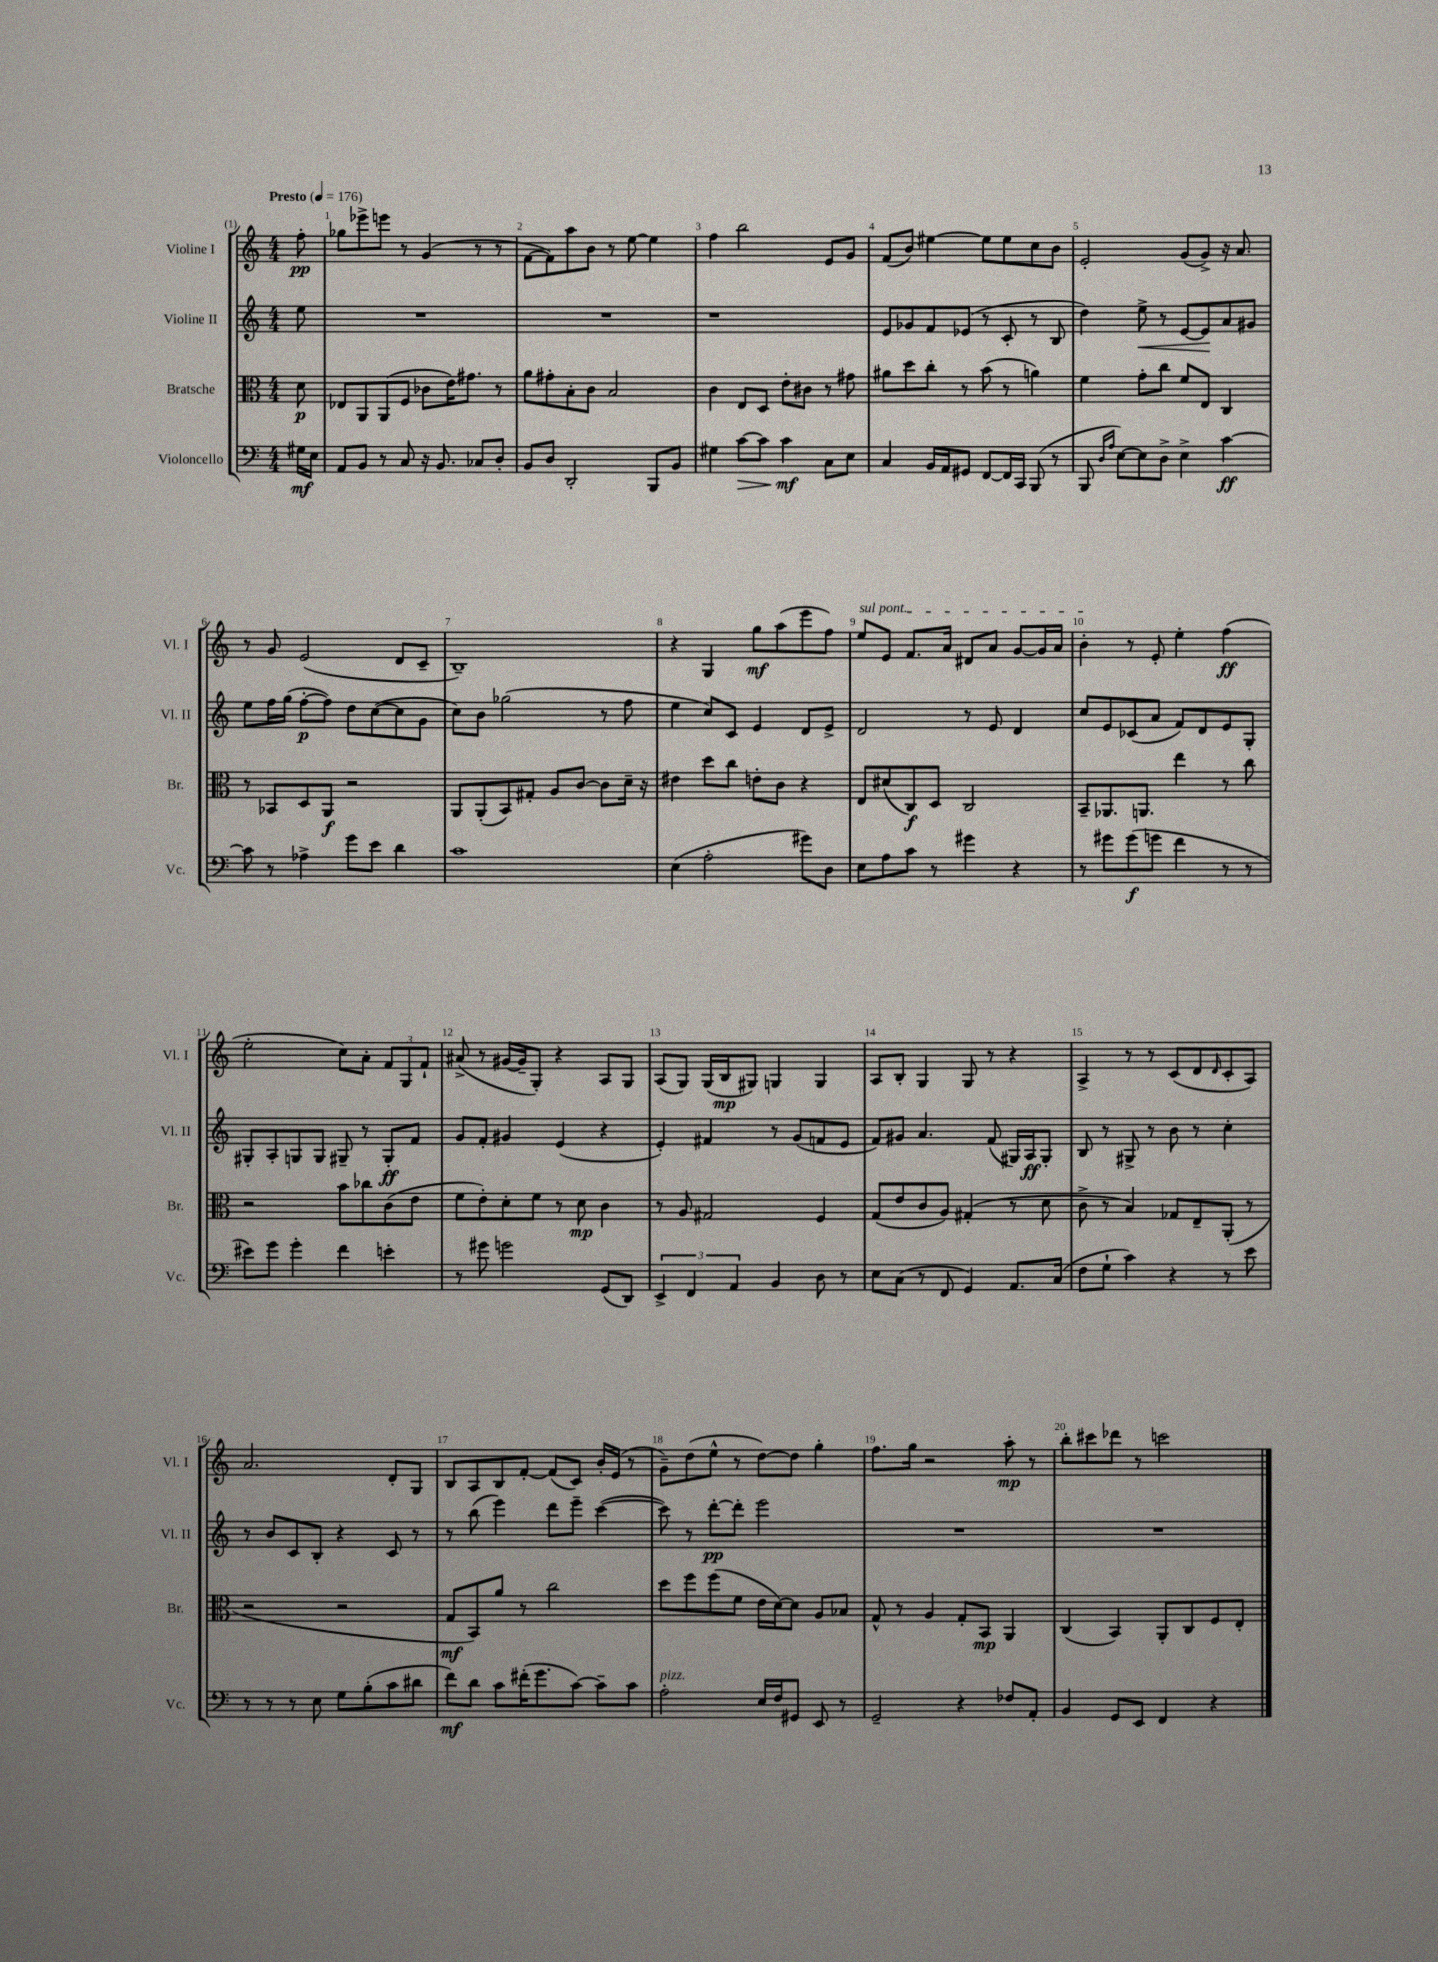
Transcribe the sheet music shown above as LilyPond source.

<<
\new StaffGroup <<
\new Staff = "s0" \with { instrumentName = "Violine I" shortInstrumentName = "Vl. I" } {
    \clef treble \key c \major \numericTimeSignature \time 4/4 \partial 8 \tempo "Presto" 4 = 176
    f''8-.\pp |
    ges''8 ees'''8-> e'''8 r8 g'4( r8 r8 |
    f'8~ f'8) a''8 b'8 r8 e''8~ e''4 |
    f''4 b''2 e'8 g'8 |
    f'8( b'8) eis''4~ eis''8 eis''8 c''8 b'8 |
    e'2-. g'8( g'8->) r16 a'8. |
    r8 g'8 e'2( d'8 c'8-- |
    b1--) |
    r4 g4 g''8\mf a''8( e'''8 f''8) |
    \once \override TextSpanner.bound-details.left.text = \markup { \italic "sul pont." } e''8\startTextSpan e'8 f'8. a'16 dis'8 a'8 g'8~ g'16 a'16 |
    b'4-.\stopTextSpan r8 e'8-. e''4-. f''4\ff( |
    e''2-. c''8) a'8-. \tuplet 3/2 { f'8 g8 f'8-! } |
    ais'8->( r8 gis'16~ gis'16-- g8-.) r4 a8 g8 |
    a8( g8) g16( b16\mp gis8) g4 g4 |
    a8 b8-. g4 g8 r8 r4 |
    a4-> r8 r8 c'8( d'8 \grace { d'16 } c'8-. a8) |
    a'2. d'8-. g8 |
    b8 a8 b8 f'8~-. f'8( c'8) b'16-. e'16( r8 |
    g'8--) d''8( e''8-^ r8 d''8~) d''8 g''4-. |
    f''8. g''16 r2 a''8-.\mp r8 |
    b''8-. cis'''8 des'''8 r8 c'''2 \bar "|." |
}
\new Staff = "s1" \with { instrumentName = "Violine II" shortInstrumentName = "Vl. II" } {
    \clef treble \key c \major \numericTimeSignature \time 4/4 \partial 8
    e''8 |
    R1 |
    R1 |
    r1 |
    e'8 ges'8 f'8 ees'8( r8 c'8-. r8 b8 |
    d''4) e''8->\< r8 e'8~ e'8\! a'8 gis'8 |
    e''8 f''16 g''16( f''8~-.\p f''8) d''8 c''8~( c''8 g'8 |
    c''8) b'8 ges''2( r8 f''8 |
    e''4 c''8) c'8 e'4 d'8 e'8-> |
    d'2 r8 e'8 d'4 |
    c''8 e'8 ces'8( a'8 f'8) d'8 e'8 g8-. |
    gis8-. a8-. g8 g8 gis8-- r8 gis8-.\ff f'8 |
    g'8 f'8-. gis'4 e'4( r4 |
    e'4-.) fis'4 r8 g'8( f'8 e'8 |
    f'8) gis'8 a'4. f'8( gis16) a16\ff gis8-. |
    b8 r8 gis8-> r8 b'8 r8 c''4-. |
    r8 b'8 c'8 b8-. r4 c'8 r8 |
    r8 b''8( e'''4) d'''8 e'''8-- c'''4~( |
    c'''8) r8 d'''8~-.\pp d'''8-. e'''2 |
    R1 |
    R1 \bar "|." |
}
\new Staff = "s2" \with { instrumentName = "Bratsche" shortInstrumentName = "Br." } {
    \clef alto \key c \major \numericTimeSignature \time 4/4 \partial 8
    d'8\p |
    ees8 a,8 a,8( f8 ces'8 e'16) gis'8. r8 |
    a'8 gis'8-. b8-. c'8 b2 |
    c'4 e8 d8 e'8-. cis'8 r8 gis'8 |
    ais'8 d''8 c''8-. r8 b'8( r8 a'4) |
    f'4 g'8-. c''8 f'8 e8 c4 |
    r8 bes,8 d8 a,8\f r2 |
    a,8 a,8-.( b,8) gis8-. a8 c'8~ c'8 d'16-- r16 |
    eis'4 d''8 c''8 e'8-. c'8 r4 |
    e8 dis'8( c8\f) d8 c2 |
    b,8-- aes,8. a,8. e''4 r8 c''8 |
    r2 b'8 ces''8 c'8( e'8 |
    f'8 e'8-.) d'8-. f'8 r8 d'8\mp c'4 |
    r8 a8 gis2 f4 |
    g8( e'8 c'8 a8) gis4-.( r8 d'8 |
    c'8-> r8 b4) ges8 e8-- a,8-.( r8 |
    r2 r2 |
    g8\mf b,8) a'8 r8 c''2 |
    d''8 f''8 f''8( f'8 e'16 d'16~) d'8 a8 bes8 |
    g8-^ r8 a4 g8-. b,8\mp a,4 |
    c4( b,4) a,8-. c8 f8 e8-. \bar "|." |
}
\new Staff = "s3" \with { instrumentName = "Violoncello" shortInstrumentName = "Vc." } {
    \clef bass \key c \major \numericTimeSignature \time 4/4 \partial 8
    gis16\mf e16 |
    a,8 b,8 r8 c8 r16 b,8. ces8 d8-. |
    b,8 d8 d,2-. b,,8 b,8 |
    gis4 c'8~\> c'8 c'4\mf\! c8 e8 |
    c4 b,16 a,16 gis,8 f,8~ f,16 c,16 b,,8( r8 |
    b,,8 \grace { d16 a16 } e8~) e8 d8-> e4-> c'4~\ff |
    c'8 r8 aes4-> g'8 e'8 d'4 |
    c'1 |
    e4( a2-. gis'8) d8 |
    e8 a8 c'8 r8 gis'4 r4 |
    r8 gis'8 gis'8\f( g'8 f'4 r8 r8 |
    eis'8) g'8 g'4-. f'4 e'4-. |
    r8 gis'8 g'2 g,8( d,8) |
    \tuplet 3/2 { e,4-> f,4 a,4 } b,4 d8 r8 |
    e8 c8( r8 f,8 g,4) a,8. c16( |
    f8 g8-! c'4) r4 r8 e'8 |
    r8 r8 r8 e8 g8 b8-.( c'8 dis'8 |
    f'8\mf) d'8 c'8 fis'16-.( g'8. c'8~) c'8-- c'8 |
    a2-.^\markup { \italic "pizz." } e16 f16 gis,8 e,8 r8 |
    g,2-- r4 fes8 a,8-. |
    b,4 g,8 e,8 f,4 r4 \bar "|." |
}
>>
>>
\layout { \context { \Score \override BarNumber.break-visibility = ##(#f #t #t) barNumberVisibility = #all-bar-numbers-visible } }
